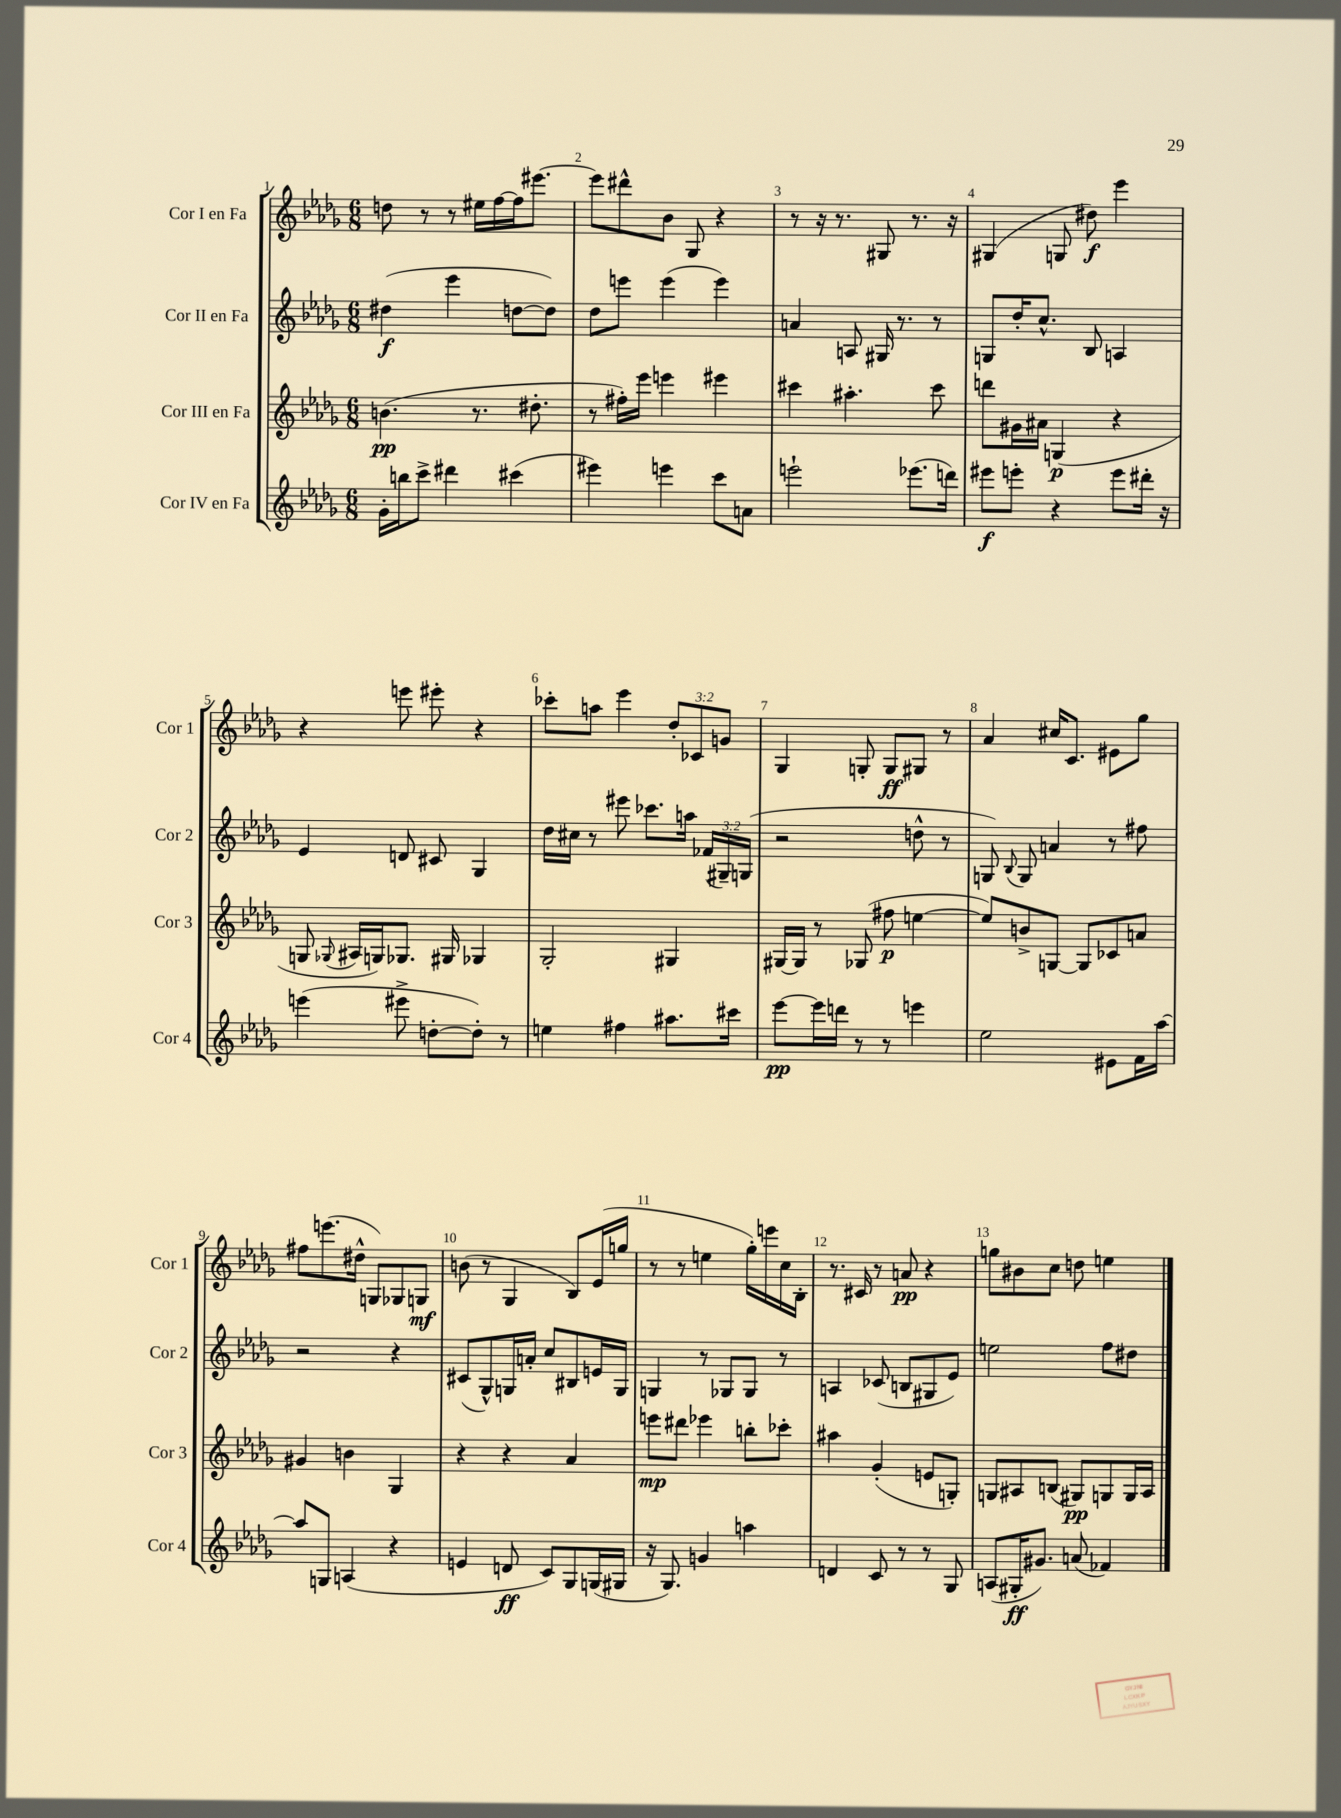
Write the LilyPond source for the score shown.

<<
\new StaffGroup <<
\new Staff = "s0" \with { instrumentName = "Cor I en Fa" shortInstrumentName = "Cor 1" } {
    \clef treble \key des \major \numericTimeSignature \time 6/8 \override Staff.TupletNumber.text = #tuplet-number::calc-fraction-text
    \autoBeamOff d''8 r8 r8 eis''16[ f''16~ f''16 eis'''8.]~ |
    eis'''8[ dis'''8-^ bes'8] ges8 r4 |
    r8 r16 r8. gis8 r8. r16 |
    gis4( g8 dis''8\f) ees'''4 |
    r4 e'''8 eis'''8-. r4 |
    ces'''8[-. a''8] ees'''4 \tuplet 3/2 { des''8[-. ces'8 g'8] } |
    ges4 g8-. g8[\ff gis8] r8 |
    aes'4 cis''16[ c'8.] eis'8[ ges''8] |
    fis''8[ e'''8.( dis''16]-^ g8[) ges8 g8]\mf |
    b'8( r8 ges4 bes8[) ees'16( g''16] |
    r8 r8 e''4 ges''16[-.) e'''16 c''16 bes16]-. |
    r8. cis'16 r8 a'8\pp r4 |
    g''8[ bis'8 c''8] d''8 e''4 \bar "|." |
}
\new Staff = "s1" \with { instrumentName = "Cor II en Fa" shortInstrumentName = "Cor 2" } {
    \clef treble \key des \major \numericTimeSignature \time 6/8 \override Staff.TupletNumber.text = #tuplet-number::calc-fraction-text
    \autoBeamOff dis''4\f( ees'''4 d''8[~ d''8]) |
    des''8[ e'''8] e'''4( e'''4) |
    a'4 a8 gis16 r8. r8 |
    g8[ des''16-. c''8.]-^ bes8 a4 |
    ees'4 d'8 cis'8 ges4 |
    des''16[ cis''16] r8 eis'''8 ces'''8.[ a''16] \tuplet 3/2 { fes'16[( gis16--) g16]( } |
    r2 d''8-^ r8 |
    g8) \appoggiatura { bes8 } g8 a'4 r8 fis''8 |
    r2 r4 |
    cis'8[( ges8-^) g16 a'16]-. c''8[ bis8 e'16 g16] |
    g4 r8 ges8[ ges8] r8 |
    a4 ces'8( b8[ gis8 ees'8]) |
    e''2 f''8[ dis''8] \bar "|." |
}
\new Staff = "s2" \with { instrumentName = "Cor III en Fa" shortInstrumentName = "Cor 3" } {
    \clef treble \key des \major \numericTimeSignature \time 6/8
    \autoBeamOff b'4.\pp( r8. dis''8.-. |
    r8 fis''16[-.) ees'''16] e'''4 eis'''4 |
    cis'''4 ais''4.-. cis'''8 |
    d'''8[ gis'16 ais'16] g4\p( r4 |
    g8 \appoggiatura { ges8 } ais16[ g16) ges8.] gis16 ges4 |
    ges2-. gis4 |
    gis16[~ gis16] r8 ges8( fis''8\p e''4~ |
    e''8[) b'8-> g8]~ g8[ ces'8 a'8] |
    gis'4 b'4 ges4 |
    r4 r4 aes'4 |
    e'''8[\mp dis'''8] ees'''4 b''8[-. ces'''8]-. |
    ais''4 ges'4-.( e'8[ g8]-.) |
    g8[ ais8 b8]( gis8[\pp) g8 g16 ais16] \bar "|." |
}
\new Staff = "s3" \with { instrumentName = "Cor IV en Fa" shortInstrumentName = "Cor 4" } {
    \clef treble \key des \major \numericTimeSignature \time 6/8
    \autoBeamOff ges'16[-. b''16 c'''8]-> dis'''4 cis'''4( |
    eis'''4) e'''4 c'''8[ a'8] |
    e'''2-! ees'''8.[( d'''16]) |
    eis'''8[\f e'''8]-. r4 e'''8[ dis'''16]-. r16 |
    e'''4( eis'''8-> d''8[~-. d''8]-.) r8 |
    e''4 fis''4 ais''8.[ cis'''16] |
    ees'''8[~\pp ees'''16 d'''16] r8 r8 e'''4 |
    ees''2 eis'8[ f'16 aes''16]~ |
    aes''8[ g8] a4( r4 |
    e'4 d'8\ff c'8[) ges8 g16( gis16] |
    r16 ges8.) g'4 a''4 |
    d'4 c'8 r8 r8 ges8 |
    a8[( gis16-.\ff gis'8.]) a'8( fes'4) \bar "|." |
}
>>
>>
\layout { \context { \Score \override BarNumber.break-visibility = ##(#f #t #t) barNumberVisibility = #all-bar-numbers-visible } }
